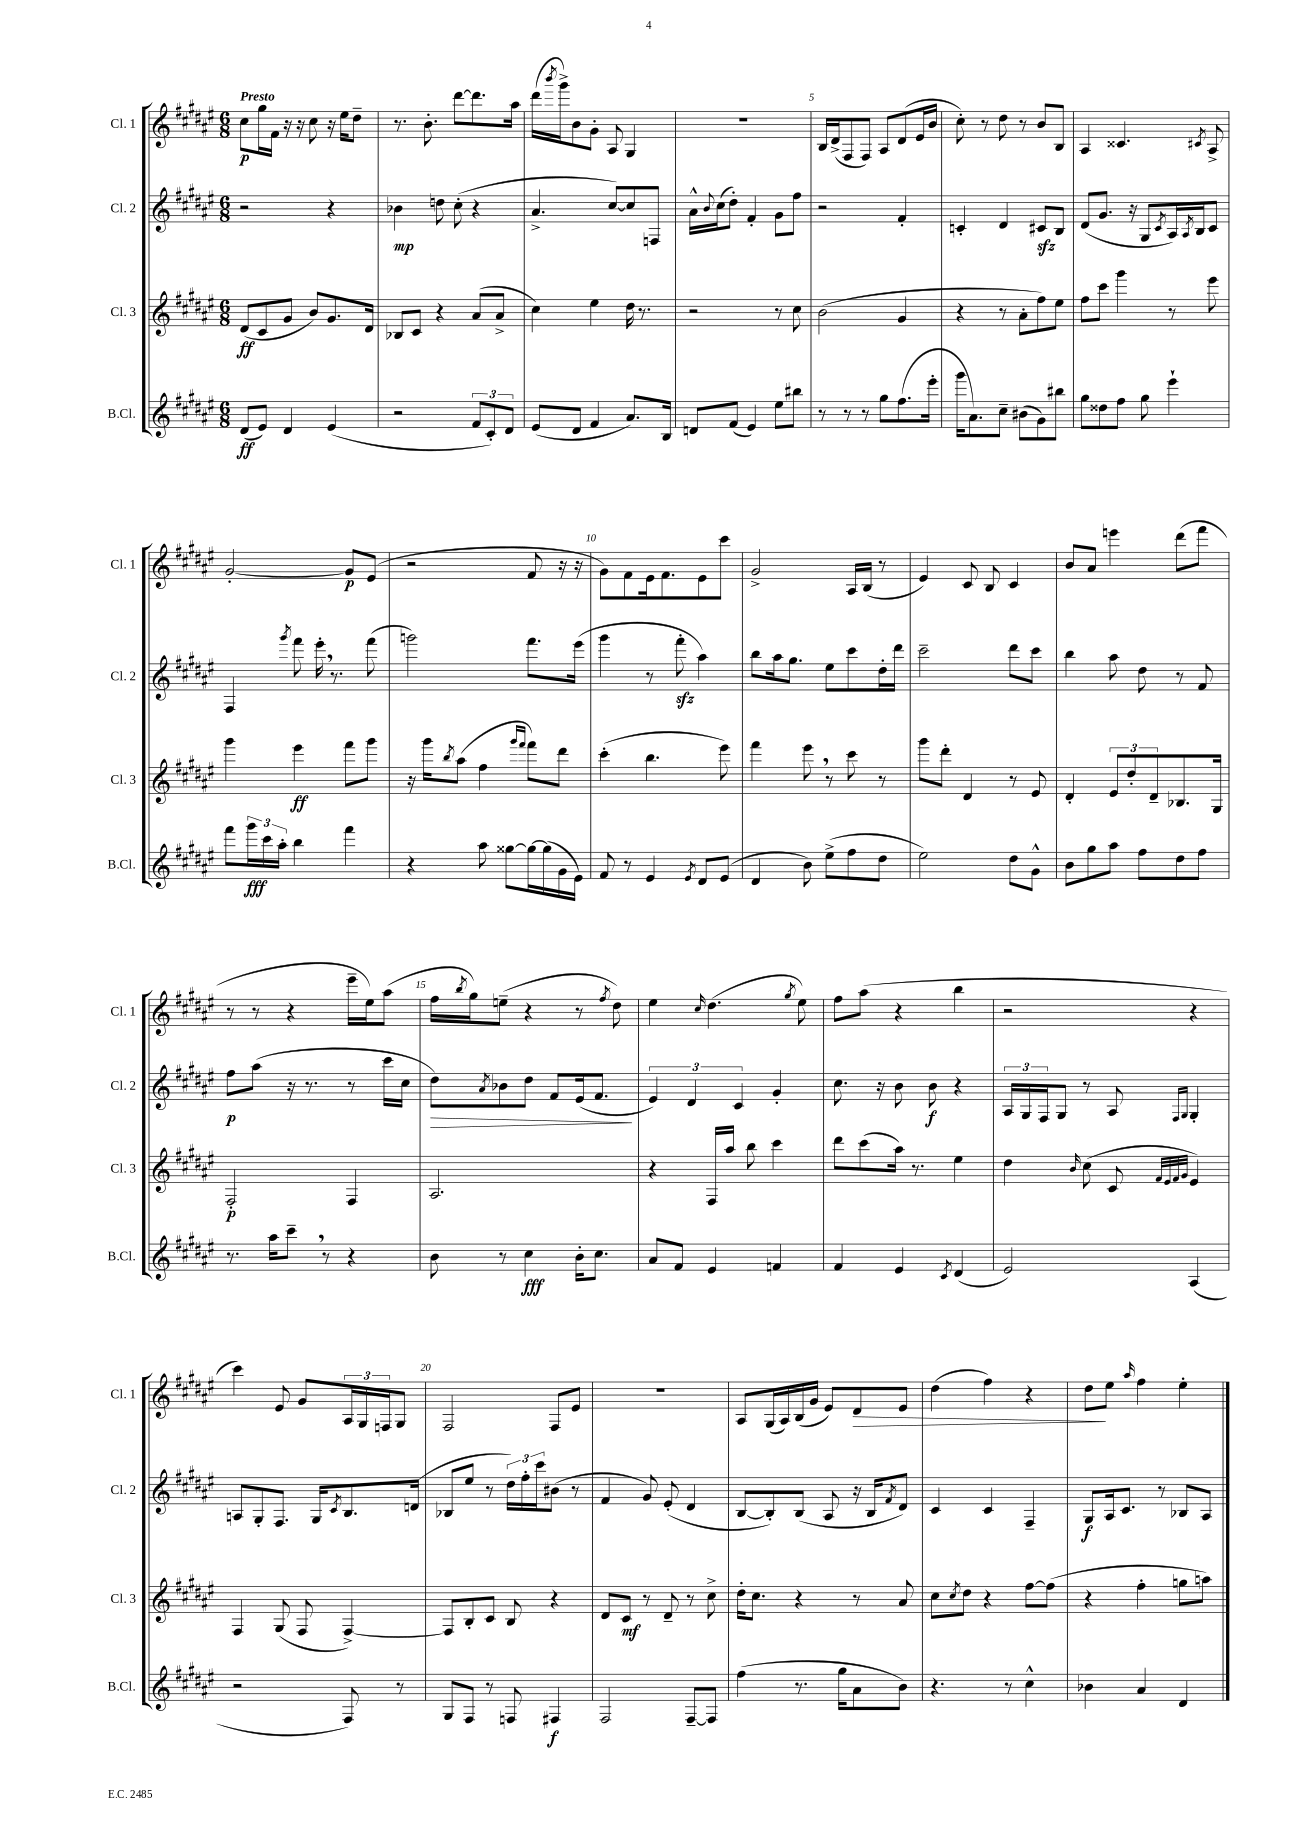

**kern	**dynam	**kern	**dynam	**kern	**dynam	**kern	**dynam
*part4	*part4	*part3	*part3	*part2	*part2	*part1	*part1
*staff4	*staff4	*staff3	*staff3	*staff2	*staff2	*staff1	*staff1
*I"B.Cl.	*	*I"Cl. 3	*	*I"Cl. 2	*	*I"Cl. 1	*
*I'B.Cl.	*	*I'Cl. 3	*	*I'Cl. 2	*	*I'Cl. 1	*
*clefG2	*	*clefG2	*	*clefG2	*	*clefG2	*
*k[f#c#g#d#a#e#]	*	*k[f#c#g#d#a#e#]	*	*k[f#c#g#d#a#e#]	*	*k[f#c#g#d#a#e#]	*
*M6/8	*	*M6/8	*	*M6/8	*	*M6/8	*
=1	=1	=1	=1	=1	=1	=1	=1
!	!	!	!	!	!	!LO:TX:a:B:t=Presto	!
(8d#/L	ff	(8d#/L	ff	2r	.	8cc#\L	p
8e#/J)	.	8c#/	.	.	.	16gg#\L	.
.	.	.	.	.	.	16f#\JJ	.
4d#/	.	8g#/J	.	.	.	16r	.
.	.	.	.	.	.	16r	.
.	.	8b/L)	.	.	.	8cc#\	.
(4e#/	.	8.g#/	.	4r	.	16r	.
.	.	.	.	.	.	16ee#\KL	.
.	.	.	.	.	.	8dd#~\J	.
.	.	16d#/Jk	.	.	.	.	.
=2	=2	=2	=2	=2	=2	=2	=2
2r	.	8B-X/L	.	4b-X\	mp	8.r	.
.	.	8c#/J	.	.	.	.	.
.	.	.	.	.	.	8.b'\	.
.	.	4r	.	8ddn\	.	.	.
.	.	.	.	(8cc#'\	.	[8ddd#\L	.
12f#/L	.	(8a#/L	.	4r	.	8.ddd#\]	.
12c#'/)	.	.	.	.	.	.	.
.	.	8a#^/J	.	.	.	.	.
12d#/J	.	.	.	.	.	.	.
.	.	.	.	.	.	16aa#\Jk	.
=3	=3	=3	=3	=3	=3	=3	=3
(8e#/L	.	4cc#\)	.	4.a#^/	.	(16ddd#\LL	.
.	.	.	.	.	.	8qbbb/	.
.	.	.	.	.	.	16ggg#^\J)	.
8d#/J	.	.	.	.	.	8b\	.
4f#/	.	4ee#\	.	.	.	8g#'\J	.
.	.	.	.	[8cc#/L)	.	8A#/	.
8.a#/L)	.	16dd#\	.	8cc#/]	.	4G#/	.
.	.	8.r	.	.	.	.	.
.	.	.	.	8Fn/J	.	.	.
16B/Jk	.	.	.	.	.	.	.
=4	=4	=4	=4	=4	=4	=4	=4
8dn/L	.	2r	.	16a#^^\LL	.	2.r	.
.	.	.	.	8qqb/	.	.	.
.	.	.	.	(16cc#\J	.	.	.
(8f#/J	.	.	.	8dd#'\J)	.	.	.
4e#/)	.	.	.	4f#'/	.	.	.
8ee#\L	.	8r	.	8g#\L	.	.	.
8bb#X\J	.	8cc#\	.	8ff#\J	.	.	.
=5	=5	=5	=5	=5	=5	=5	=5
8r	.	(2b\	.	2r	.	16B/LL	.
.	.	.	.	.	.	(16d#^/J	.
8r	.	.	.	.	.	8F#/	.
8r	.	.	.	.	.	8F#/J)	.
8gg#\L	.	.	.	.	.	8A#/L	.
(8.ff#\	.	4g#/	.	4f#'/	.	(8d#/	.
.	.	.	.	.	.	16e#/L	.
16eee#'\Jk	.	.	.	.	.	16b/JJ	.
=6	=6	=6	=6	=6	=6	=6	=6
16ggg#\KL	.	4r	.	4cn'/	.	8cc#'\)	.
8.a#\)	.	.	.	.	.	.	.
.	.	.	.	.	.	8r	.
8cc#~\J	.	8r	.	4d#/	.	8dd#\	.
(8b#X\L	.	8a#'\L	.	.	.	8r	.
8g#\)	.	8ff#\)	.	8c#Xzz/L	.	8b/L	.
8bb#X\J	.	8ee#\J	.	8B/J	.	8B/J	.
=7	=7	=7	=7	=7	=7	=7	=7
8gg#\L	.	8ff#\L	.	(8d#/L	.	4A#/	.
8dd##X\	.	8ccc#\J	.	8.g#/J	.	.	.
8ff#\J	.	4ggg#\	.	.	.	4.c##X/	.
.	.	.	.	16r	.	.	.
8gg#\	.	.	.	8G#/L	.	.	.
.	.	.	.	8qc#/	.	.	.
4eee#`\	.	8r	.	16A#/L)	.	.	.
.	.	.	.	8qA#/	.	.	.
.	.	.	.	16B/J	.	.	.
.	.	.	.	.	.	8qc#X/	.
.	.	8eee#\	.	8c#/J	.	8A#^/	.
!!LO:LB:g=z
=8	=8	=8	=8	=8	=8	=8	=8
8fff#\L	.	4ggg#\	.	4F#/	.	[2g#'/	.
24ggg#\L	fff	.	.	.	.	.	.
24ccc#\	.	.	.	.	.	.	.
24aa#'\JJ	.	.	.	.	.	.	.
.	.	.	.	8qggg#/	.	.	.
4bb\	.	4eee#\	ff	8fff#\	.	.	.
.	.	.	.	16eee#',\	.	.	.
.	.	.	.	8.r	.	.	.
4fff#\	.	8fff#\L	.	.	.	8g#/L]	p
.	.	8ggg#\J	.	(8fff#\	.	(8e#/J	.
=9	=9	=9	=9	=9	=9	=9	=9
4r	.	16r	.	2gggn\)	.	2r	.
.	.	16ggg#\KL	.	.	.	.	.
.	.	8qbb/	.	.	.	.	.
.	.	(8aa#\J	.	.	.	.	.
8aa#\	.	4ff#\	.	.	.	.	.
[8gg##X\L	.	.	.	.	.	.	.
.	.	16qqggg#/LL	.	.	.	.	.
.	.	16qqfff#/JJ	.	.	.	.	.
16gg##\L_	.	8fff#\L)	.	8.fff#\L	.	8f#/	.
(16gg##\]	.	.	.	.	.	.	.
16g#\	.	8ddd#\J	.	.	.	16r	.
16e#\JJ)	.	.	.	(16eee#\Jk	.	16r	.
=10	=10	=10	=10	=10	=10	=10	=10
8f#/	.	(4ccc#'\	.	4ggg#\	.	8g#\L)	.
8r	.	.	.	.	.	8f#\	.
4e#/	.	4.bb\	.	8r	.	16e#\k	.
.	.	.	.	.	.	8.f#\	.
.	.	.	.	8fff#zz'\	.	.	.
8qe#/	.	.	.	.	.	.	.
8d#/L	.	.	.	4aa#\)	.	8e#\	.
(8e#/J	.	8eee#\)	.	.	.	8ccc#\J	.
=11	=11	=11	=11	=11	=11	=11	=11
4d#/	.	4fff#\	.	8bb\L	.	2g#^/	.
.	.	.	.	16aa#\k	.	.	.
.	.	.	.	8.gg#\J	.	.	.
8b\)	.	8eee#,\	.	.	.	.	.
(8ee#^\L	.	8r	.	8ee#\L	.	.	.
8ff#\	.	8ccc#\	.	8ccc#\	.	16A#/LL	.
.	.	.	.	.	.	(16B/JJ	.
8dd#\J	.	8r	.	16dd#'\L	.	8r	.
.	.	.	.	16ddd#\JJ	.	.	.
=12	=12	=12	=12	=12	=12	=12	=12
2ee#\)	.	8ggg#\L	.	2ccc#~\	.	4e#/)	.
.	.	8ddd#'\J	.	.	.	.	.
.	.	4d#/	.	.	.	8c#/	.
.	.	.	.	.	.	8B/	.
8dd#\L	.	8r	.	8ddd#\L	.	4c#/	.
8g#^^\J	.	8e#/	.	8ccc#\J	.	.	.
=13	=13	=13	=13	=13	=13	=13	=13
8b\L	.	4d#'/	.	4bb\	.	8b/L	.
8gg#\	.	.	.	.	.	8a#/J	.
8aa#\J	.	12e#/L	.	8aa#\	.	4eeen\	.
.	.	12dd#'/	.	.	.	.	.
8ff#\L	.	.	.	8dd#\	.	.	.
.	.	12d#~/	.	.	.	.	.
8dd#\	.	8.B-X/	.	8r	.	(8ddd#\L	.
8ff#\J	.	.	.	8f#/	.	8fff#\J	.
.	.	16G#/Jk	.	.	.	.	.
!!LO:LB:g=z
=14	=14	=14	=14	=14	=14	=14	=14
8.r	.	2F#'/	p	8ff#\L	p	8r	.
.	.	.	.	(8aa#\J	.	8r	.
16aa#\KL	.	.	.	.	.	.	.
8ccc#~,\J	.	.	.	16r	.	4r	.
.	.	.	.	8.r	.	.	.
8r	.	.	.	.	.	.	.
4r	.	4F#/	.	8r	.	16eee#~\LL	.
.	.	.	.	.	.	16ee#\J)	.
.	.	.	.	16ccc#\LL	.	(8aa#\J	.
.	.	.	.	16cc#\JJ	.	.	.
=15	=15	=15	=15	=15	=15	=15	=15
!	!	!	!	!	!LO:HP:b	!	!
8b\	.	2.A#/	.	8dd#\L)	>	16ff#\LL	.
.	.	.	.	.	.	8qbb/	.
.	.	.	.	.	.	16gg#\J)	.
.	.	.	.	8qa#/	.	.	.
8r	.	.	.	8b-X\	.	(8een~\J	.
4cc#\	fff	.	.	8dd#\J	.	4r	.
.	.	.	.	8f#/L	.	.	.
16b'\KL	.	.	.	(16e#/k	.	8r	.
8.cc#\J	.	.	.	8.f#/J	.	.	.
.	.	.	.	.	.	8qff#/	.
.	.	.	.	.	.	8dd#\)	.
.	.	.	.	.	]	.	.
=16	=16	=16	=16	=16	=16	=16	=16
8a#/L	.	4r	.	6e#/)	.	4ee#\	.
8f#/J	.	.	.	.	.	.	.
.	.	.	.	6d#/	.	.	.
.	.	.	.	.	.	16qqcc#/	.
4e#/	.	16F#/LL	.	.	.	(4.dd#\	.
.	.	16aa#/JJ	.	.	.	.	.
.	.	.	.	6c#/	.	.	.
.	.	8bb\	.	.	.	.	.
4fn/	.	4ccc#\	.	4g#'/	.	.	.
.	.	.	.	.	.	8qgg#/	.
.	.	.	.	.	.	8ee#\)	.
=17	=17	=17	=17	=17	=17	=17	=17
4f#/	.	8ddd#\L	.	8.cc#\	.	8ff#\L	.
.	.	(8ccc#\	.	.	.	(8aa#\J	.
.	.	.	.	16r	.	.	.
4e#/	.	16aa#\Jk)	.	8b\	.	4r	.
.	.	8.r	.	.	.	.	.
.	.	.	.	8b\	f	.	.
8qc#/	.	.	.	.	.	.	.
(4d#/	.	4ee#\	.	4r	.	4bb\	.
=18	=18	=18	=18	=18	=18	=18	=18
2e#/)	.	4dd#\	.	24A#/LL	.	2r	.
.	.	.	.	24G#/	.	.	.
.	.	.	.	24F#/J	.	.	.
.	.	.	.	8G#/J	.	.	.
.	.	16qqb/	.	.	.	.	.
.	.	(8cc#\	.	8r	.	.	.
.	.	8c#/	.	8A#/	.	.	.
.	.	32qqf#/LLL	.	.	.	.	.
.	.	32qqe#/	.	.	.	.	.
.	.	32qqf#/	.	16qqF#/LL	.	.	.
.	.	32qqg#/JJJ	.	16qqG#/JJ	.	.	.
(4A#/	.	4e#/)	.	4G#'/	.	4r	.
!!LO:LB:g=z
=19	=19	=19	=19	=19	=19	=19	=19
2r	.	4F#/	.	8An/L	.	4ccc#\)	.
.	.	.	.	8G#'/	.	.	.
.	.	(8G#/	.	8.F#/J	.	8e#/	.
.	.	8F#/	.	.	.	8g#/L	.
.	.	.	.	16G#/KL	.	.	.
.	.	.	.	8qc#/	.	.	.
8F#/)	.	[4F#^/)	.	8.B/	.	24A#/L	.
.	.	.	.	.	.	24G#/	.
.	.	.	.	.	.	24Fn/J	.
8r	.	.	.	.	.	8G#/J	.
.	.	.	.	(16dn/Jk	.	.	.
=20	=20	=20	=20	=20	=20	=20	=20
8G#/L	.	8F#/L]	.	8B-X/L	.	2F#/	.
8F#/J	.	8B'/	.	8ee#/J	.	.	.
8r	.	8c#/J	.	8r	.	.	.
8Fn/	.	8B/	.	24dd#\LL)	.	.	.
.	.	.	.	24ff#'\	.	.	.
.	.	.	.	24ccc#\J	.	.	.
4F#X/	f	4r	.	(8b#X\J	.	8F#/L	.
.	.	.	.	8r	.	8e#/J	.
=21	=21	=21	=21	=21	=21	=21	=21
2F#/	.	8d#/L	.	4f#/	.	2.r	.
.	.	8c#/J	mf	.	.	.	.
.	.	8r	.	8g#/)	.	.	.
.	.	8d#~/	.	(8e#'/	.	.	.
[8F#~/L	.	8r	.	4d#/	.	.	.
8F#/J]	.	8cc#^\	.	.	.	.	.
=22	=22	=22	=22	=22	=22	=22	=22
(4ff#\	.	16dd#'\KL	.	[8B/L	.	8A#/L	.
.	.	8.cc#\J	.	.	.	.	.
.	.	.	.	8B'/])	.	(16G#/L	.
.	.	.	.	.	.	16A#/)	.
8.r	.	4r	.	(8B/J	.	(16B/	.
.	.	.	.	.	.	16g#/JJ	.
.	.	.	.	8A#/	.	8e#/L)	.
16gg#\KL	.	.	.	.	.	.	.
!	!	!	!	!	!	!	!LO:HP:b
8a#\	.	8r	.	16r	.	8d#/	>
.	.	.	.	16B/KL	.	.	.
.	.	.	.	8qf#/	.	.	.
8b\J)	.	8a#/	.	8d#/J)	.	8e#/J	.
=23	=23	=23	=23	=23	=23	=23	=23
4.r	.	8cc#\L	.	4c#/	.	(4dd#\	.
.	.	8qcc#/	.	.	.	.	.
.	.	8dd#\J	.	.	.	.	.
.	.	4r	.	4c#/	.	4ff#\)	.
8r	.	.	.	.	.	.	.
4cc#^^\	.	[8ff#\L	.	4F#~/	.	4r	.
.	.	(8ff#\J]	.	.	.	.	.
=24	=24	=24	=24	=24	=24	=24	=24
4b-X\	.	4r	.	8G#/L	f	8dd#\L	.
.	.	.	.	16A#/k	.	8ee#\J	]
.	.	.	.	8.c#/J	.	.	.
.	.	.	.	.	.	16qqaa#/	.
4a#/	.	4ff#'\	.	.	.	4ff#\	.
.	.	.	.	8r	.	.	.
4d#/	.	8ggn\L	.	8B-X/L	.	4ee#'\	.
.	.	8aan\J)	.	8A#/J	.	.	.
==	==	==	==	==	==	==	==
*-	*-	*-	*-	*-	*-	*-	*-
